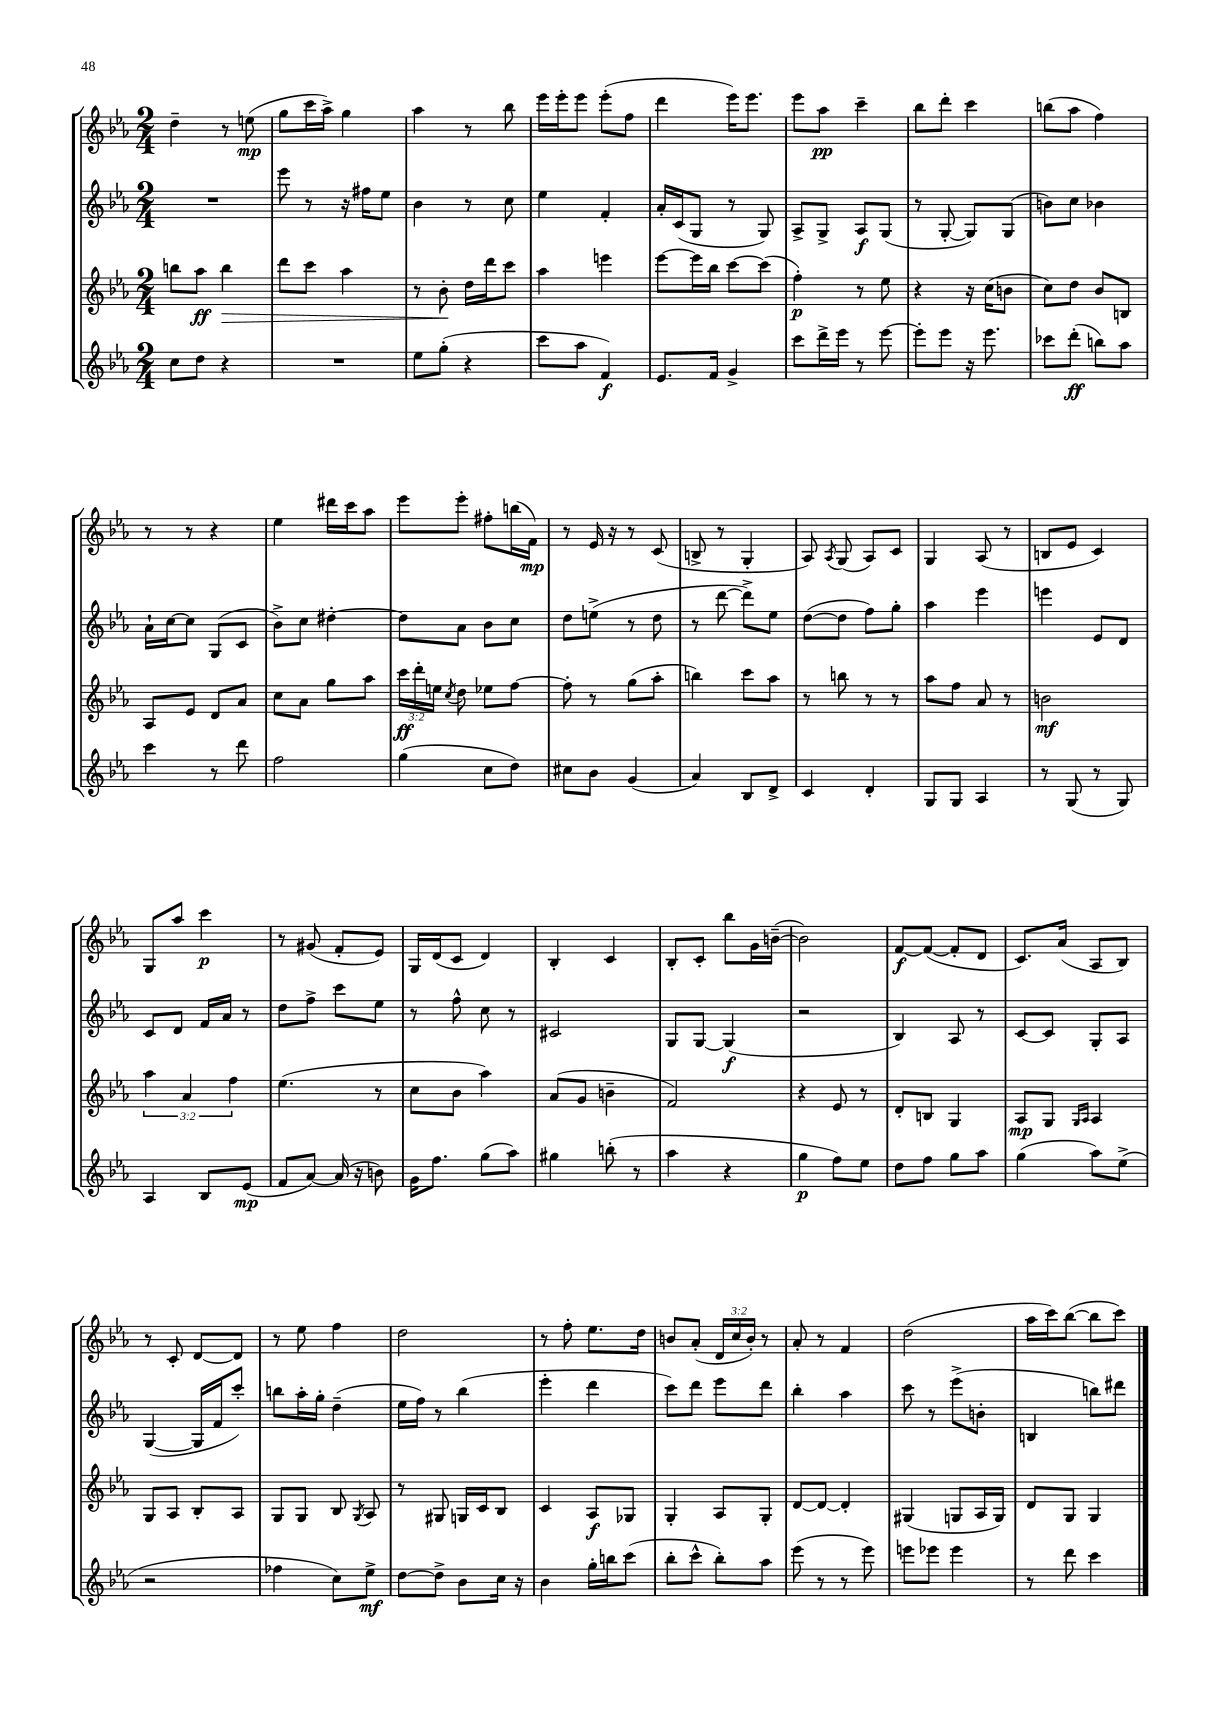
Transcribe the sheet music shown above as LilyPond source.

<<
\new StaffGroup <<
\new Staff = "s0" {
    \clef treble \key ees \major \numericTimeSignature \time 2/4 \override Staff.TupletNumber.text = #tuplet-number::calc-fraction-text
    \autoBeamOff d''4-- r8 e''8\mp( |
    g''8[ c'''16 aes''16]->) g''4 |
    aes''4 r8 bes''8 |
    ees'''16[ ees'''16-. ees'''8] ees'''8[-.( f''8] |
    d'''4 ees'''16[) ees'''8.] |
    ees'''8[ aes''8]\pp c'''4-- |
    bes''8[ d'''8]-. c'''4 |
    b''8[( aes''8] f''4) |
    r8 r8 r4 |
    ees''4 dis'''16[ c'''16 aes''8] |
    ees'''8[ ees'''8]-. fis''8[-. b''16( f'16]\mp) |
    r8 ees'16 r16 r8 c'8( |
    b8-> r8 g4-. |
    aes8) \acciaccatura { aes8 } g8( aes8[) c'8] |
    g4 aes8( r8 |
    b8[ ees'8] c'4) |
    g8[ aes''8] c'''4\p |
    r8 gis'8( f'8[-. ees'8]) |
    g16[ d'16( c'8] d'4) |
    bes4-. c'4 |
    bes8[-. c'8]-. bes''8[ g'16 b'16]~--( |
    b'2) |
    f'8[~\f f'8]~( f'8[-. d'8] |
    c'8.[) aes'16]( aes8[ bes8]) |
    r8 c'8-. d'8[~ d'8] |
    r8 ees''8 f''4 |
    d''2 |
    r8 f''8-. ees''8.[ d''16] |
    b'8[ aes'8]-.( \tuplet 3/2 { d'16[ c''16 b'16]-.) } r8 |
    aes'8-. r8 f'4 |
    d''2( |
    aes''16[ c'''16) bes''8]~( bes''8[ c'''8]) \bar "|." |
}
\new Staff = "s1" {
    \clef treble \key ees \major \numericTimeSignature \time 2/4
    \autoBeamOff R2 |
    ees'''8 r8 r16 fis''16[ ees''8] |
    bes'4 r8 c''8 |
    ees''4 f'4-. |
    aes'16[-. c'16( g8] r8 g8) |
    aes8[-> g8]-> aes8[\f g8]( |
    r8 g8~-. g8[) g8]( |
    b'8[) c''8] bes'4 |
    aes'16[-! c''16~ c''8] g8[( c'8] |
    bes'8[->) c''8] dis''4~-. |
    dis''8[ aes'8] bes'8[ c''8] |
    d''8[ e''8]->( r8 d''8 |
    r8 d'''8~ d'''8[->) ees''8] |
    d''8[~( d''8] f''8[) g''8]-. |
    aes''4 ees'''4 |
    e'''4 ees'8[ d'8] |
    c'8[ d'8] f'16[ aes'16] r8 |
    d''8[ f''8]-> c'''8[ ees''8] |
    r8 f''8-^ c''8 r8 |
    cis'2 |
    g8[ g8]~ g4\f( |
    r2 |
    bes4) aes8 r8 |
    c'8[~ c'8] g8[-. aes8] |
    g4~( g16[ f'16 c'''8]-.) |
    b''8[ aes''16-. g''16]-. d''4--( |
    ees''16[ f''16]) r8 bes''4( |
    ees'''4-. d'''4 |
    c'''8[) d'''8] ees'''8[ d'''8] |
    bes''4-. aes''4 |
    c'''8 r8 ees'''8[->( b'8]-. |
    b4 b''8[) dis'''8] \bar "|." |
}
\new Staff = "s2" {
    \clef treble \key ees \major \numericTimeSignature \time 2/4 \override Staff.TupletNumber.text = #tuplet-number::calc-fraction-text
    \autoBeamOff b''8[ aes''8]\ff b''4\> |
    d'''8[ c'''8] aes''4 |
    r8 bes'8-.\! d''16[ d'''16 c'''8] |
    aes''4 e'''4 |
    ees'''8[~ ees'''16 bes''16] c'''8[~ c'''8]( |
    f''4-.\p) r8 ees''8 |
    r4 r16 c''16[( b'8] |
    c''8[) d''8] bes'8[ b8] |
    aes8[ ees'8] d'8[ aes'8] |
    c''8[ aes'8] g''8[ aes''8] |
    \tuplet 3/2 { c'''16[\ff d'''16-. e''16] } \acciaccatura { c''8 } d''8 ees''8[ f''8]~ |
    f''8-. r8 g''8[( aes''8]-. |
    b''4) c'''8[ aes''8] |
    r8 b''8 r8 r8 |
    aes''8[ f''8] aes'8 r8 |
    b'2\mf |
    \tuplet 3/2 { aes''4 aes'4 f''4 } |
    ees''4.( r8 |
    c''8[ bes'8] aes''4) |
    aes'8[( g'8] b'4-- |
    f'2) |
    r4 ees'8 r8 |
    d'8[-. b8] g4 |
    aes8[\mp g8] \grace { g16[ aes16] } aes4 |
    g8[ aes8] bes8[-. aes8] |
    g8[ g8] bes8 \acciaccatura { g8 } aes8 |
    r8 gis8 g16[ c'16 bes8] |
    c'4 aes8[\f ges8] |
    g4-. aes8[ g8]-. |
    d'8[~ d'8]~ d'4-. |
    gis4( g8[ aes16 g16]) |
    d'8[ g8] g4 \bar "|." |
}
\new Staff = "s3" {
    \clef treble \key ees \major \numericTimeSignature \time 2/4
    \autoBeamOff c''8[ d''8] r4 |
    R2 |
    ees''8[ g''8]-.( r4 |
    c'''8[ aes''8] f'4\f) |
    ees'8.[ f'16] g'4-> |
    c'''8[ d'''16-> ees'''16] r8 ees'''8~ |
    ees'''8[-. ees'''8] r16 ees'''8. |
    ces'''8[ d'''8]-.\ff( b''8[) aes''8] |
    c'''4 r8 d'''8 |
    f''2 |
    g''4( c''8[ d''8]) |
    cis''8[ bes'8] g'4( |
    aes'4) bes8[ d'8]-> |
    c'4 d'4-. |
    g8[ g8] aes4 |
    r8 g8( r8 g8) |
    aes4 bes8[ ees'8]\mp( |
    f'8[ aes'8]~) aes'16( r16 b'8) |
    g'16[ f''8.] g''8[( aes''8]) |
    gis''4 b''8-.( r8 |
    aes''4 r4 |
    g''4\p f''8[) ees''8] |
    d''8[ f''8] g''8[ aes''8] |
    g''4( aes''8[) ees''8]->( |
    r2 |
    fes''4 c''8[) ees''8]->\mf |
    d''8[~ d''8]-> bes'8[ c''16] r16 |
    bes'4 g''16[-. b''16 c'''8]( |
    bes''8[-. c'''8]-^ bes''8[-.) aes''8] |
    ees'''8( r8 r8 ees'''8) |
    e'''8[ ees'''8] ees'''4 |
    r8 d'''8 c'''4 \bar "|." |
}
>>
>>
\layout { \context { \Score \remove "Bar_number_engraver" } }
